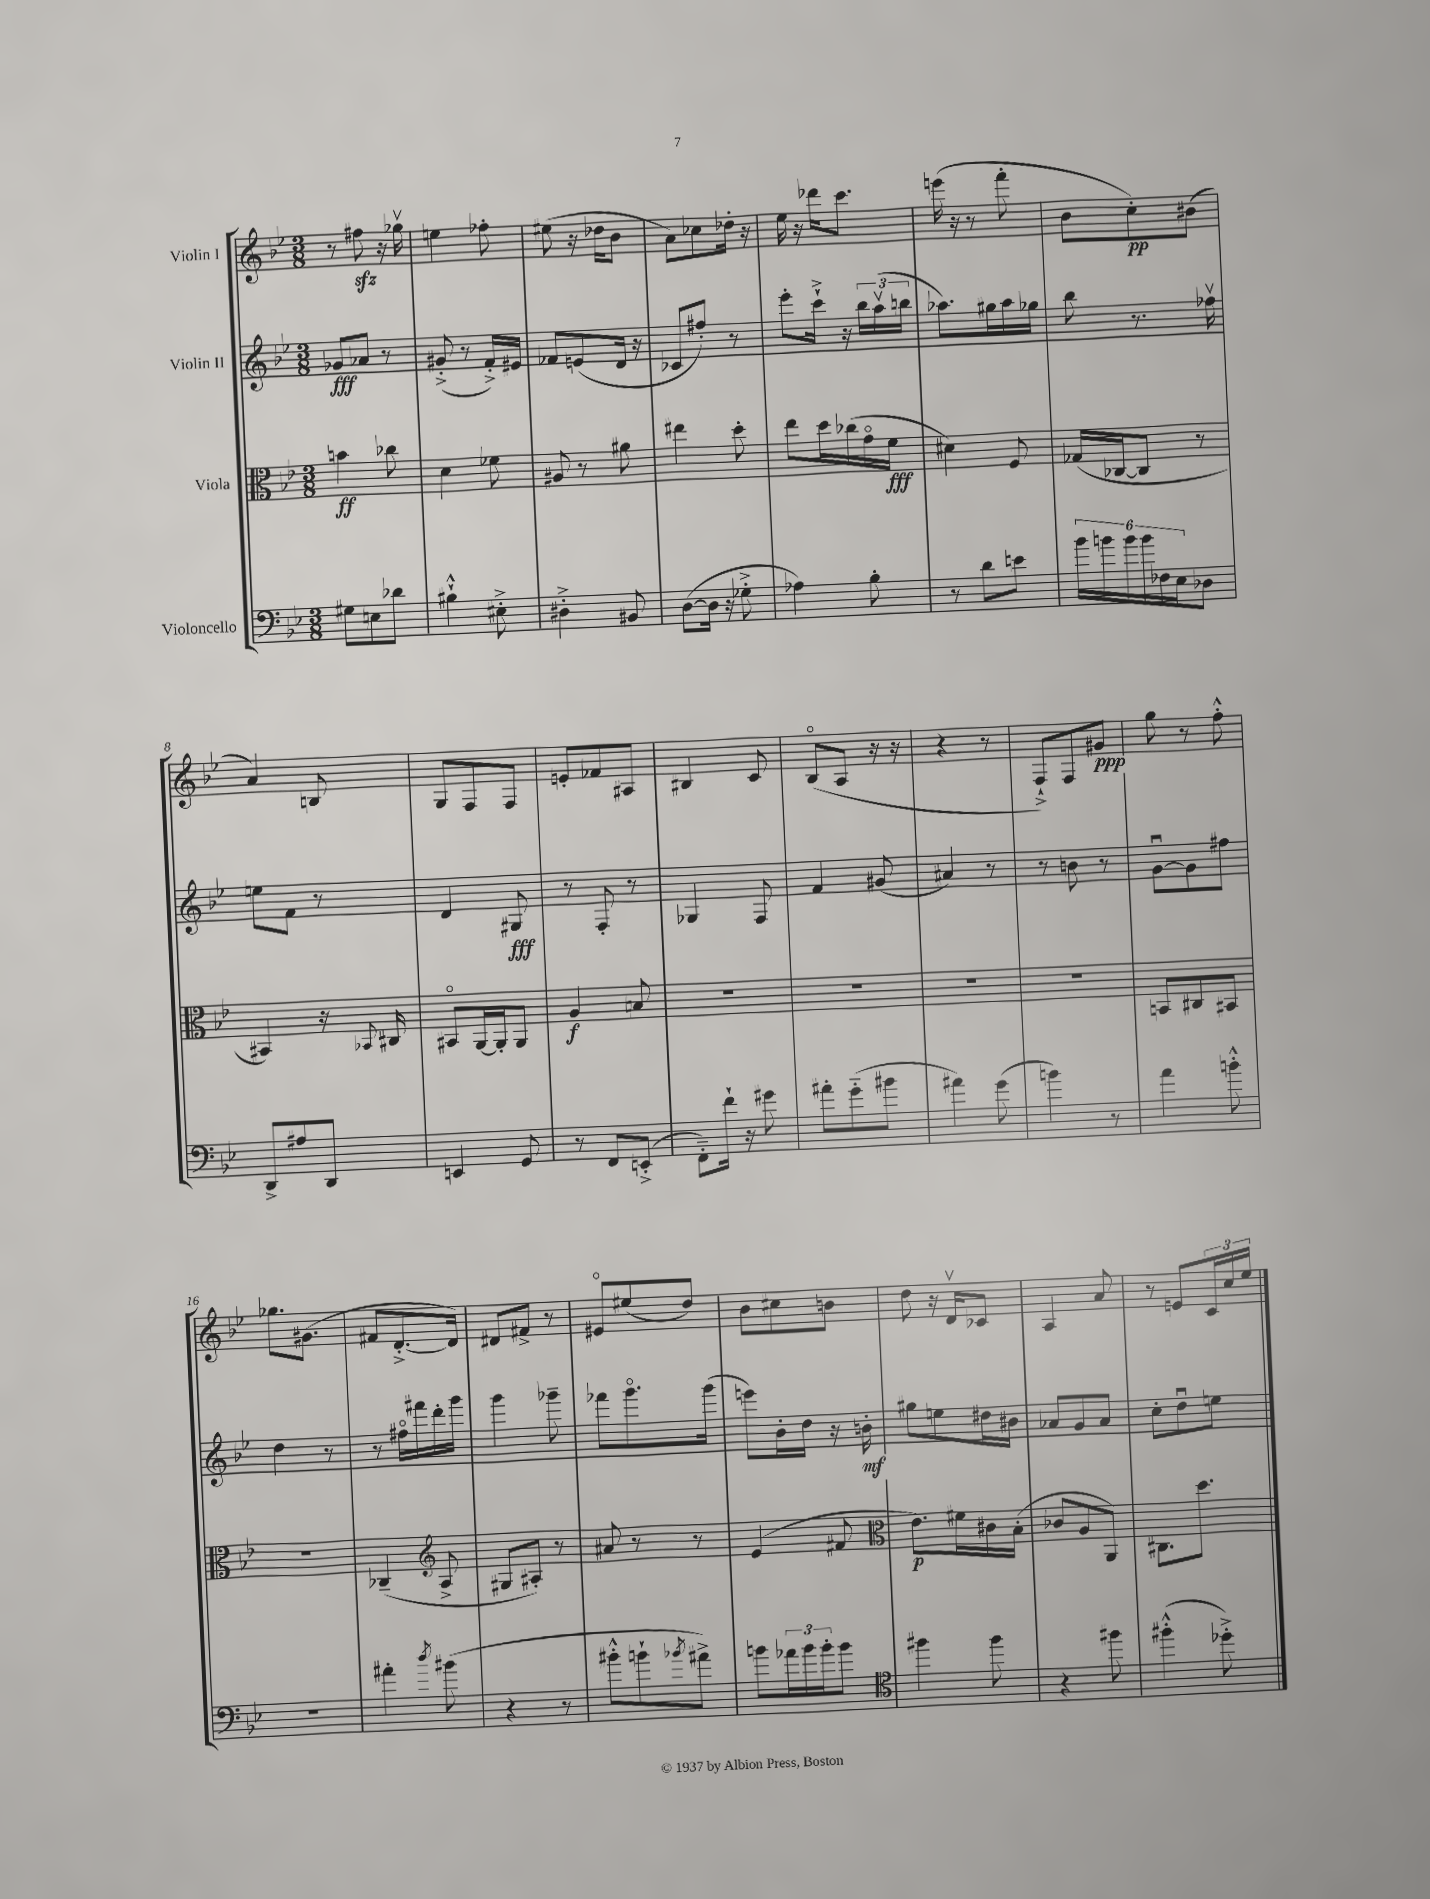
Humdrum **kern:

**kern	**kern	**kern	**kern
*staff4	*staff3	*staff2	*staff1
*clefF4	*clefC3	*clefG2	*clefG2
*k[b-e-]	*k[b-e-]	*k[b-e-]	*k[b-e-]
*M3/8	*M3/8	*M3/8	*M3/8
8G#	4b	8g-	8r
8E	.	8a-	8ff#
8d-	8cc-	8r	16r
.	.	.	16gg-v
=	=	=	=
4B#`^^	4d	(8g#'^	4ee
.	.	8r	.
8E#'^	8f-	16f'^)	8ff-'
.	.	16e#	.
=	=	=	=
4D#'^	8A#	8f-	(8ee#
.	8r	(8e	16r
.	.	.	16dd-
8BB#	8a#	16d	8b-
.	.	16r	.
=	=	=	=
([8D	4ee#	8c-	8a)
16D]	.	8ff#')	8cc-
16r	.	.	.
8G-'^	8dd'	8r	16dd-'
.	.	.	16r
=	=	=	=
4A-)	8ee-	8eee-'	16ee-
.	.	.	16r
.	16dd	16ccc`^	16ddd-
.	(16cc-	16r	8.ccc
8B-'	16go	24bb-	.
.	.	(24aav	.
.	16f	.	.
.	.	24bb	.
=	=	=	=
8r	4d#)	8.aa-)	(16eee
.	.	.	16r
8d	.	.	8r
.	.	16gg#	.
8e	8F	16aa-	8fff'
.	.	16gg-	.
=	=	=	=
24b-	(16G-	8bb-	8b-
24b	.	.	.
.	[16C-	.	.
24b	.	.	.
24b	8C-]	8.r	8cc')
24F-	.	.	.
24E-	.	.	.
8D-	8r	.	(8b#
.	.	16ff-v	.
=	=	=	=
8DD^	4BB#)	8ee	4a)
8A#	.	8f	.
8DD	16r	8r	8B
.	8qqBB-	.	.
.	16C#	.	.
=	=	=	=
4EE	8BB#o	4d	8G
.	[16AA	.	8F
.	16AA']	.	.
8GG	8AA	8G#	8F
=	=	=	=
8r	4A	8r	8e'
8FF	.	8F'	8f-
(8EE'^	8B	8r	8A#
=	=	=	=
8FF'~)	4.r	4G-	4B#
16f`	.	.	.
16r	.	.	.
8g#	.	8F	8c
=	=	=	=
8a#'	4.r	4f	(8B-o
(8g'~	.	.	8A
8b#	.	(8g#	16r
.	.	.	16r
=	=	=	=
4a#)	4.r	4a#)	4r
(8g	.	8r	8r
=	=	=	=
4b)	4.r	8r	8F`^)
.	.	8b	8F
8r	.	8r	8g#
=	=	=	=
4a	8BB	[8gu	8gg
.	8C#	8g]	8r
8b'^^	8BB#	8ff#	8ff'^^
=	=	=	=
4.r	4.r	4dd	8.gg-
.	.	.	(8.g#
.	.	8r	.
=	=	=	=
4a#'	(4C-~	8r	8f#
.	.	16ff#o	[8.d'^
.	.	16fff#	.
*	*clefG2	*	*
8qdd	.	.	.
(8b#	8A^	16ddd'	.
.	.	16ggg	16d])
=	=	=	=
4r	8G#	4ggg	8d#
.	8A#')	.	8f#^
8r	8r	8ggg-~	8r
=	=	=	=
8b#'^^	8a#	8fff-	8e#o
8b`	8r	8.gggo	(8ee#
8qb-	.	.	.
8a#^)	8r	.	8dd)
.	.	(16ggg	.
=	=	=	=
8b	(4e-	8eee)	8b-
24a-	.	16b-'	8cc#
24b	.	.	.
.	.	16dd	.
24b'	.	.	.
8b	8f#	16r	8b
.	.	16b'	.
=	=	=	=
*clefC4	*clefC3	*	*
4ff#	8.e-)	8gg#	8dd
.	.	8ee	16r
.	16f#	.	16dv
8ff#	16c#	16dd#	8c-
.	(16B-'	16b#	.
=	=	=	=
4r	8c-	8a-	4A
.	8A	8g	.
8ff#	8AA)	8a-	8a
=	=	=	=
(4ff#'^^	8.C#	8cc'	8r
.	.	8ddu	8e
.	8.dd	.	.
8dd-'^)	.	8ee	24c
.	.	.	24cc
.	.	.	24ee-
==	==	==	==
*-	*-	*-	*-
